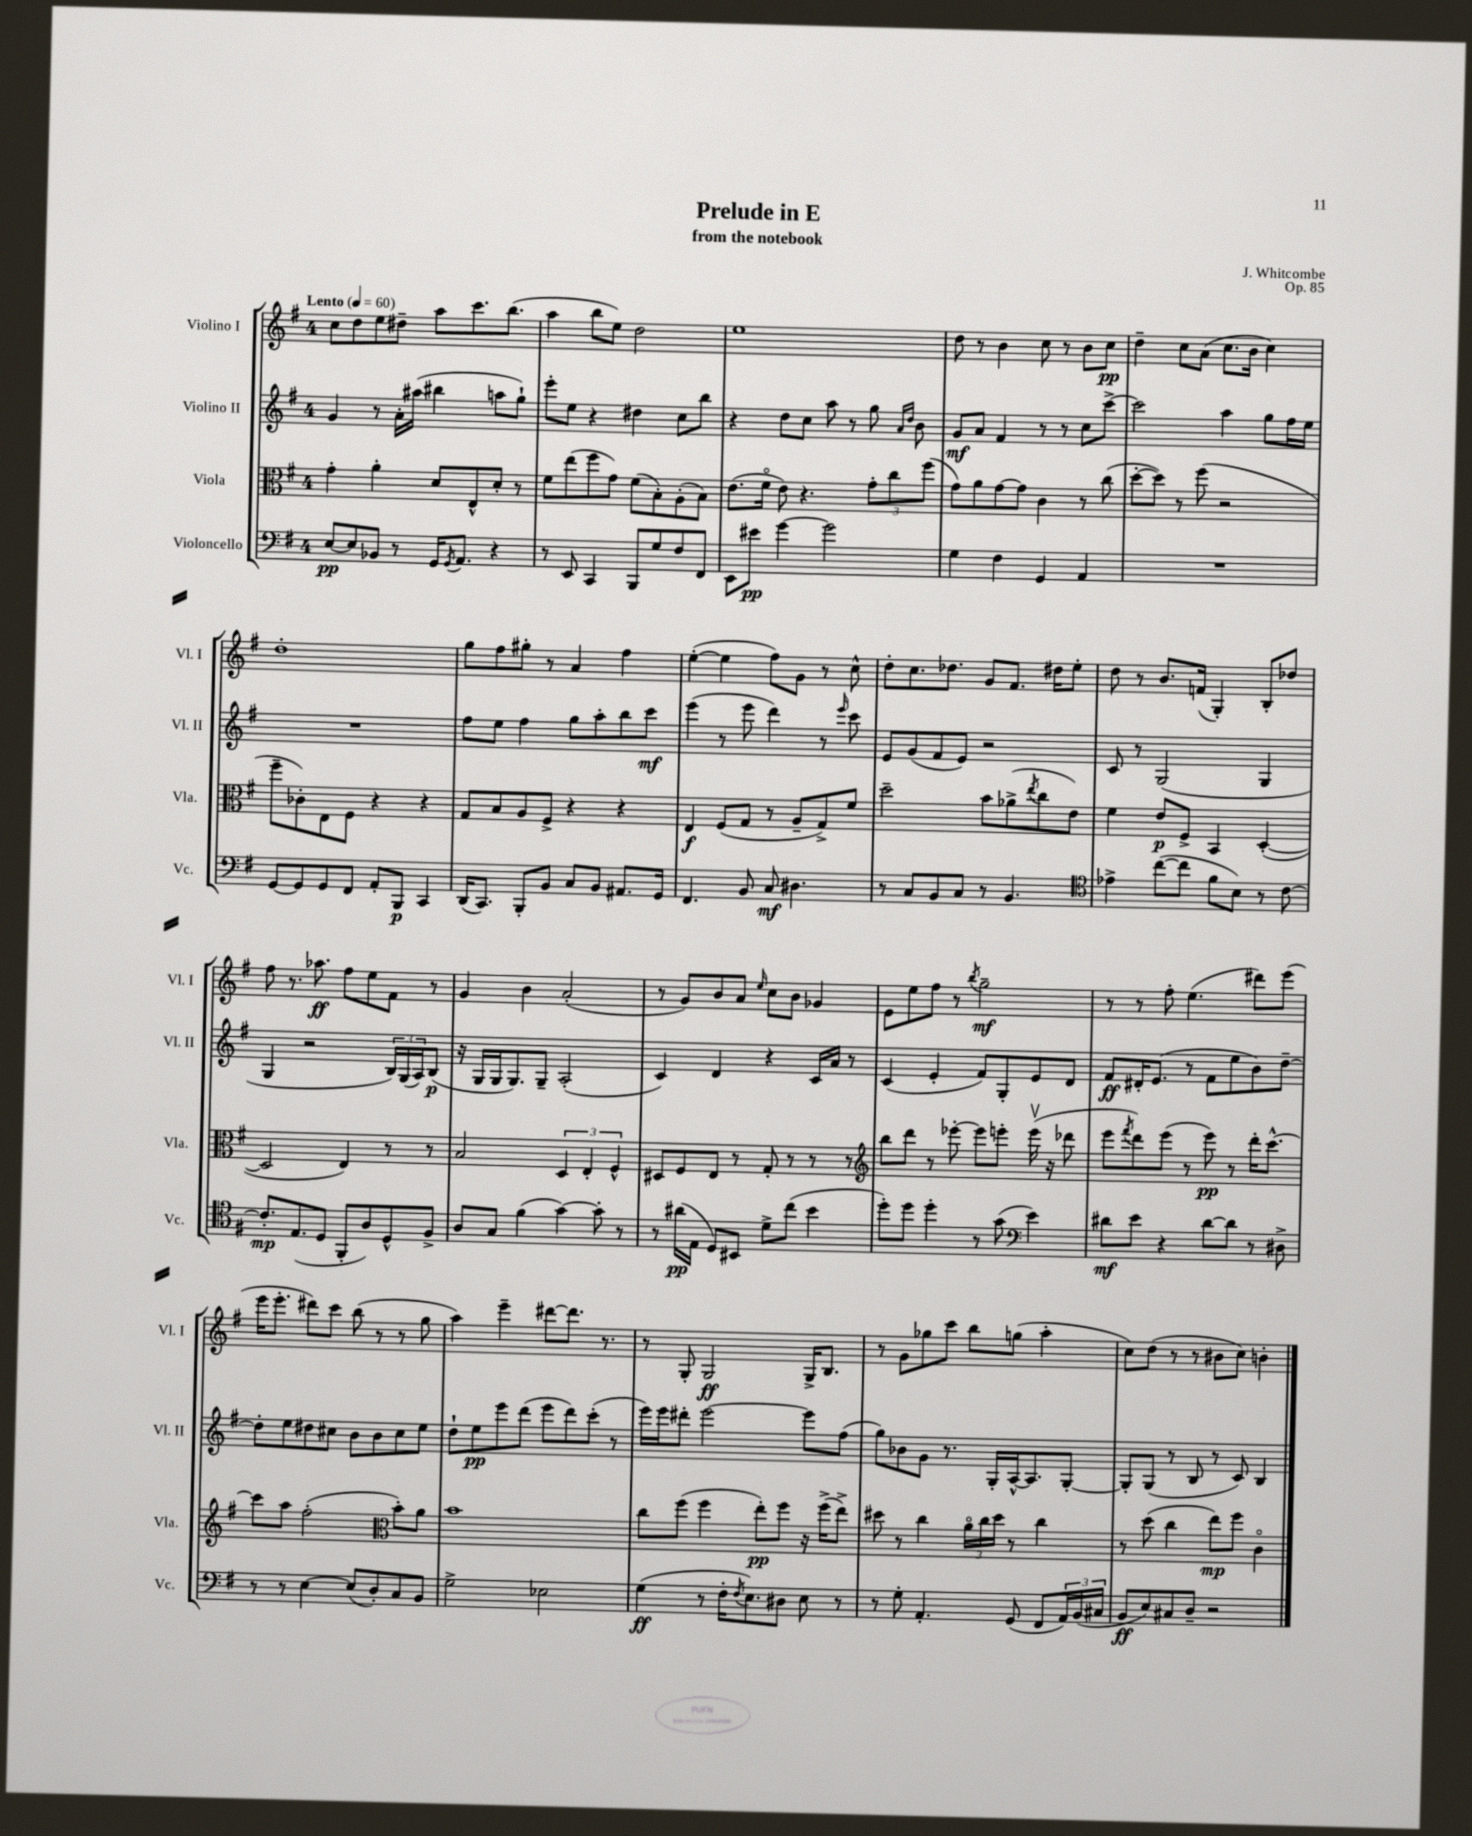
\header { title = "Prelude in E" composer = "J. Whitcombe" subtitle = "from the notebook" opus = "Op. 85" }
<<
\new StaffGroup <<
\new Staff = "s0" \with { instrumentName = "Violino I" shortInstrumentName = "Vl. I" } {
    \clef treble \key g \major \once \override Staff.TimeSignature.style = #'single-digit \time 4/4 \tempo "Lento" 4 = 60
    c''8 d''8 e''8 dis''8-- a''8 c'''8. b''8.( |
    a''4 b''8 e''8) d''2 |
    e''1 |
    d''8 r8 b'4 c''8 r8 b'8 c''8\pp |
    d''4-- c''8 a'8( c''8. b'16 c''4) |
    d''1-. |
    g''8 fis''8 gis''8-. r8 a'4 fis''4 |
    e''4~-.( e''4 fis''8) g'8 r8 c''8-^ |
    d''8-. c''8. des''8. g'8 fis'8. dis''16 e''8-. |
    d''8 r8 b'8. f'16( g4-.) b8-. des''8 |
    fis''8 r8. aes''8.\ff fis''8 e''8 fis'8 r8 |
    g'4 b'4 a'2-.( |
    r8 g'8) b'8 a'8 \grace { e''16 } c''8 b'8 ges'4 |
    e'8 e''8 fis''8 r8 \acciaccatura { b''8 } g''2--\mf |
    r8 r8 fis''8-. e''4.( dis'''8) e'''8( |
    e'''16 e'''8.-. dis'''8) c'''8 b''8( r8 r8 g''8 |
    a''4) e'''4-- dis'''8~ dis'''8. r8. |
    r8 g8-. g2\ff g16-> b8. |
    r8 g'8 ges''8 c'''8 b''8 g''8( a''4-. |
    c''8) d''8( r8 r8 bis'8 c''8) b'4-. \bar "|." |
}
\new Staff = "s1" \with { instrumentName = "Violino II" shortInstrumentName = "Vl. II" } {
    \clef treble \key g \major \once \override Staff.TimeSignature.style = #'single-digit \time 4/4
    g'4 r8 a'16-. ais''16( bis''4 a''8 g''8-!) |
    e'''8-. e''8 r4 dis''4 c''8 b''8 |
    r4 d''8 c''8 a''8 r8 g''8 \grace { a'16 d''16 } b'8 |
    g'8\mf a'8 fis'4 r8 r8 c''8 c'''8~-> |
    c'''2 a''4 g''8 fis''16 e''16 |
    R1 |
    fis''8 e''8 fis''4 g''8 a''8-. b''8 c'''8\mf |
    e'''4( r8 e'''8 d'''4) r8 \grace { e'''16 } c'''8 |
    e'8 g'8( fis'8 e'8) r2 |
    c'8 r8 g2( g4 |
    g4 r2 \tuplet 3/2 { b16) g16( a16) } b8\p( |
    r16 g16 g16 g8.) g8-- a2-.( |
    c'4) d'4 r4 c'16 a'16 r8 |
    c'4( e'4-. fis'8) g8-. e'8 d'8 |
    fis'8\ff dis'16-. e'8.( r8 fis'8 e''8 b'8) d''8~-- |
    d''8-. e''8 dis''8 cis''8 b'8 b'8 cis''8 e''8 |
    d''8-! e''8\pp e'''8 d'''8( e'''8 d'''8) c'''8-.( r8 |
    e'''16) e'''16 dis'''8-. e'''2~ e'''8 fis''8( |
    g''8) bes'8 g'8 r8. g16-. a16~-^ a8. g8~-. |
    g8-. g8( r8 b8 r8 c'8) b4 \bar "|." |
}
\new Staff = "s2" \with { instrumentName = "Viola" shortInstrumentName = "Vla." } {
    \clef alto \key g \major \once \override Staff.TimeSignature.style = #'single-digit \time 4/4
    g'4-. a'4-. d'8 e8-^ d'8-. r8 |
    fis'8 e''8( fis''8 g'8) fis'8( b8-.) a8-.( b8) |
    e'8.( fis'16\flageolet e'8) r4. \tuplet 3/2 { g'8-. c''8 fis''8( } |
    g'8) a'8 g'8~ g'8 c'4 r8 c''8( |
    d''8~-. d''8) r8 fis''8( r2 |
    fis''8-- ces'8-.) e8 fis8 r4 r4 |
    g8 b8 a8 fis8-> r4 r4 |
    e4\f fis8( g8 r8 a8-- g8->) fis'8 |
    d''2-- b'8 aes'8->( \acciaccatura { e''8 } c''8 e'8) |
    fis'4 e'8\p fis8-> b,4 d4~-.( |
    d2 e4) r8 r8 |
    b2 \tuplet 3/2 { d4 e4-. fis4-^ } |
    dis8 fis8 e8 r8 g8-. r8 r8 r8 |
    \clef treble b''8 d'''8 r8 ees'''8~-. ees'''8 e'''8-. e'''16\upbow( r16 des'''8 |
    e'''8 \acciaccatura { fis'''8 } d'''8) e'''8( r8 e'''8\pp) r8 d'''16-. c'''8.~-^ |
    c'''8 a''8 fis''2-.( \clef alto b'8-.) a'8 |
    b'1 |
    c''8 fis''8( fis''4 e''8-.\pp) fis''8 r16 fis''16->( e''8->) |
    dis''8 r8 c''4 \tuplet 3/2 { a'16\flageolet c''16 dis''16 } r8 c''4 |
    r8 d''8( c''4 e''8\mp) fis''8 c'4\flageolet \bar "|." |
}
\new Staff = "s3" \with { instrumentName = "Violoncello" shortInstrumentName = "Vc." } {
    \clef bass \key g \major \once \override Staff.TimeSignature.style = #'single-digit \time 4/4
    e8~\pp e8 bes,8 r8 g,16 \acciaccatura { g,8 } a,8. r4 |
    r8 e,8 c,4 b,,8 g8 fis8 fis,8 |
    e,8 eis'8\pp g'4~ g'2 |
    g4 fis4 g,4 a,4 |
    R1 |
    g,8~ g,8 g,8 fis,8 a,8-. b,,8\p c,4 |
    d,16( c,8.) b,,8-. b,8 c8 b,8 ais,8. g,16 |
    fis,4. b,8 c8\mf dis4. |
    r8 c8 b,8 c8 r8 b,4. |
    \clef tenor ees'4-> c''8~( c''8 fis'8 b8) r8 c'8~ |
    c'8.-.\mp e8.( d8 fis,8-. a8) d8-^ fis8-> |
    a8 g8 fis'4( g'4~) g'8-. r8 |
    r8 ais'16\pp( e16 d8) bis,8 d'8-> c''8( b'4 |
    d''8-.) d''8 d''4-. r8 g'8( \clef bass e'4) |
    dis'8\mf e'8 r4 dis'8~ dis'8 r8 dis8-> |
    r8 r8 e4~ e8( d8-.) c8 b,8 |
    g2-> ees2 |
    g4\ff( r8 fis16-. \acciaccatura { fis8 } e8.) dis8 e8 r8 |
    r8 g8-. a,4.-. g,8( fis,8 \tuplet 3/2 { a,16) b,16( cis16 } |
    b,8\ff e8) cis8 d8-- r2 \bar "|." |
}
>>
>>
\layout { \context { \Score \remove "Bar_number_engraver" } }
